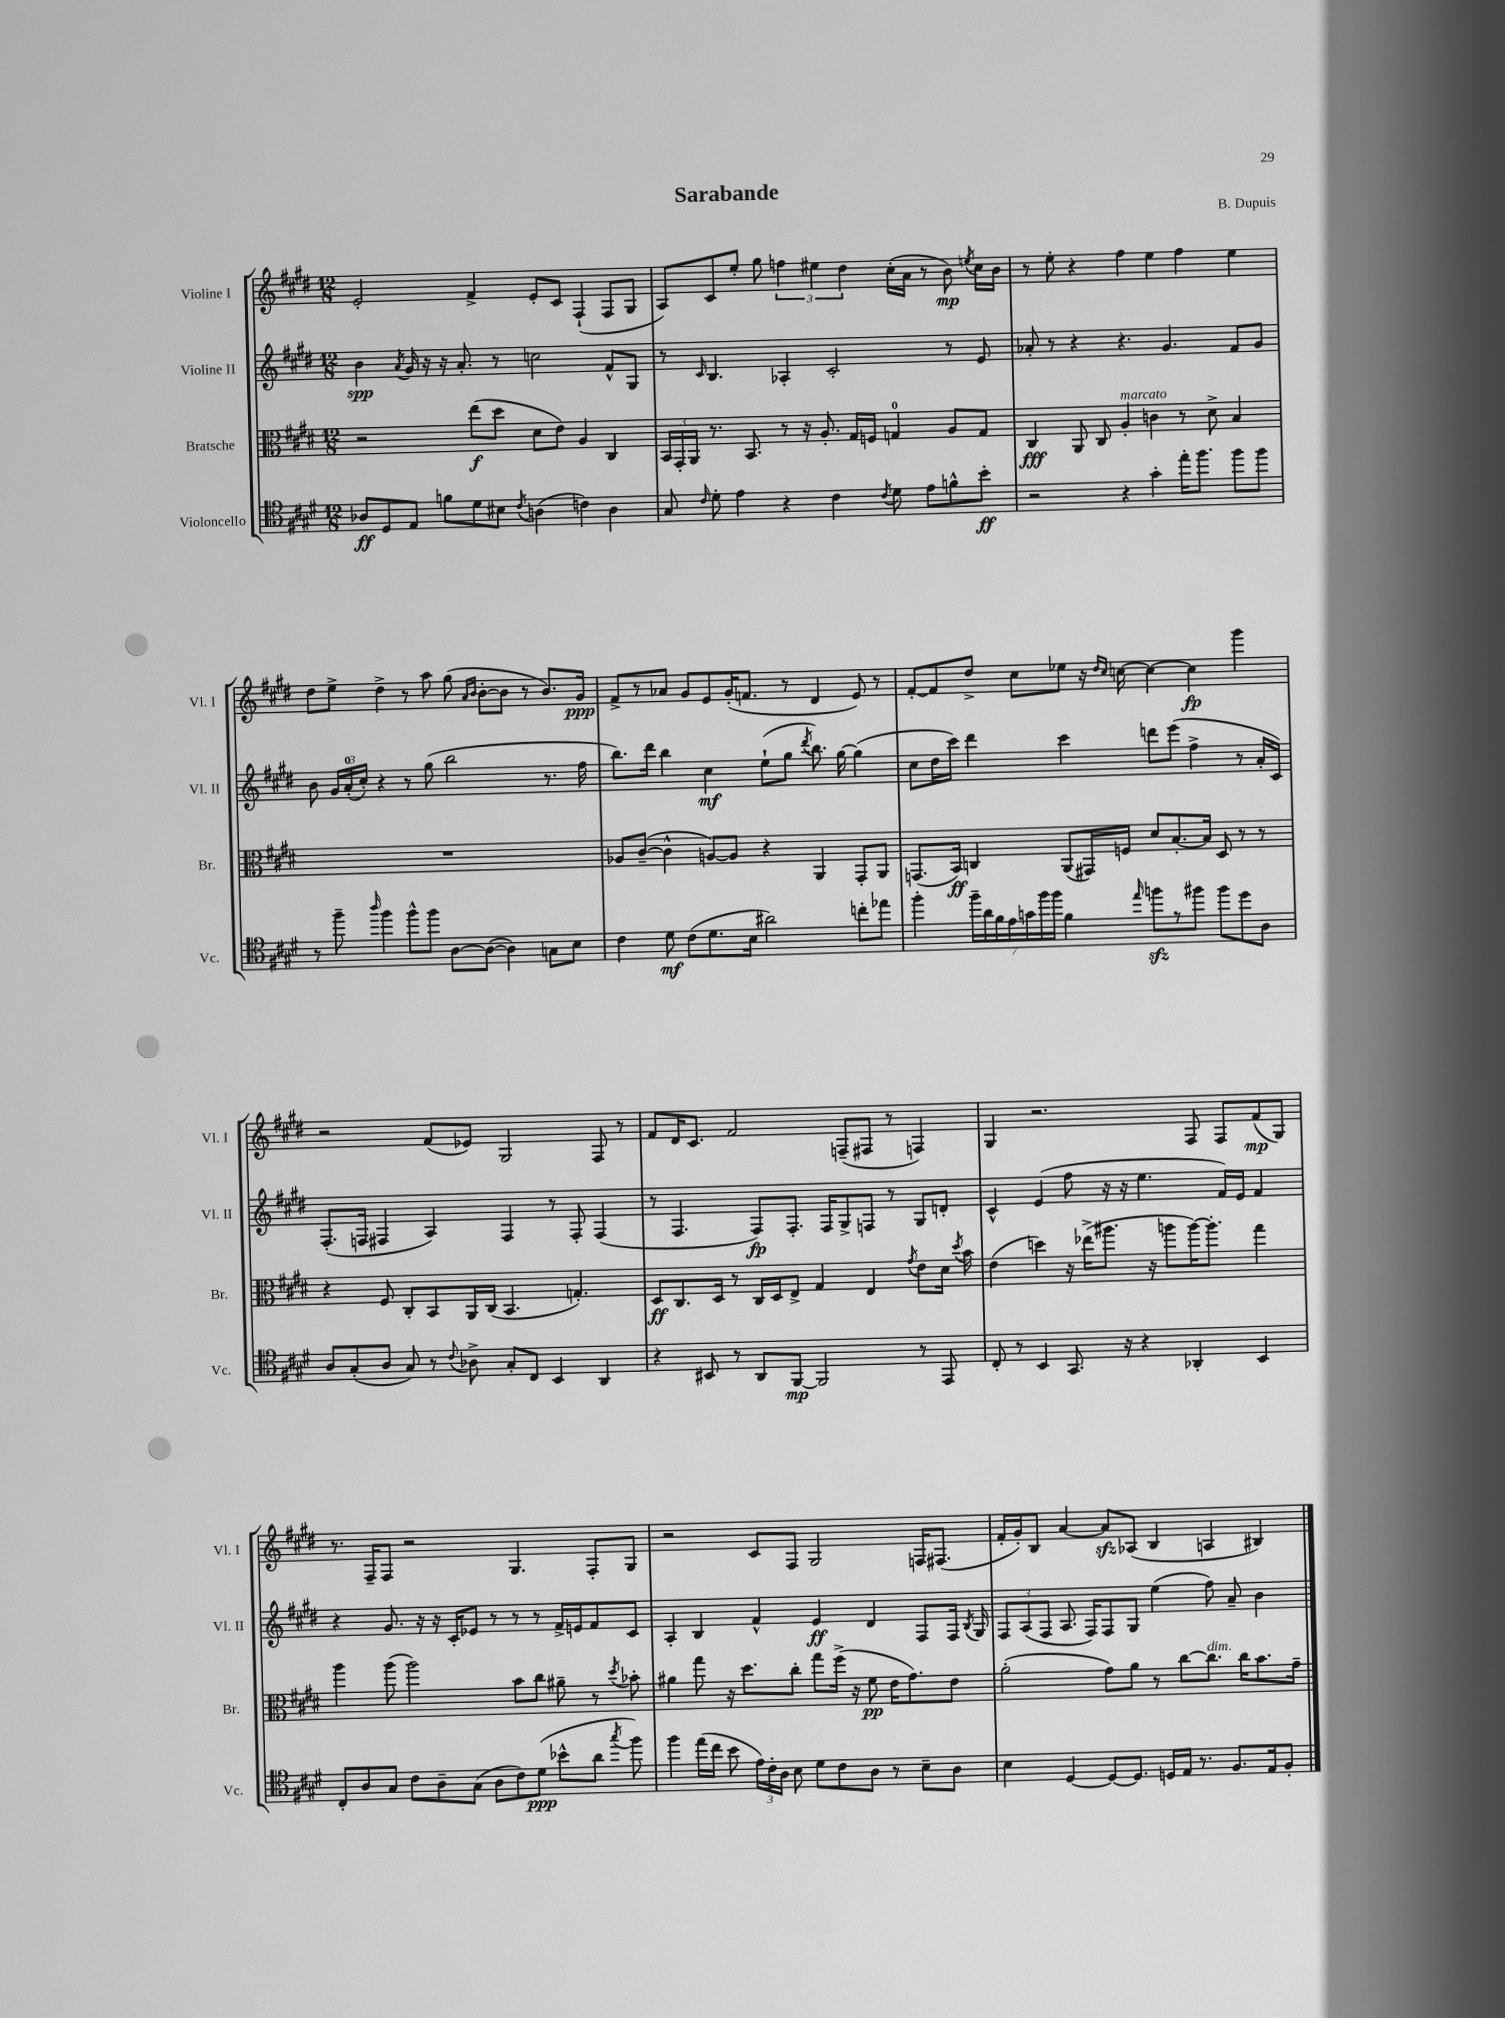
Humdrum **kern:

**kern	**kern	**kern	**kern
*staff4	*staff3	*staff2	*staff1
*clefC4	*clefC3	*clefG2	*clefG2
*k[f#c#g#d#]	*k[f#c#g#d#]	*k[f#c#g#d#]	*k[f#c#g#d#]
*M12/8	*M12/8	*M12/8	*M12/8
8A-	2r	4b	2e'
8D#	.	.	.
.	.	8qa	.
8E	.	16g#	.
.	.	16r	.
8f	.	16r	.
.	.	8.a'	.
8d#	(8ee	.	4f#^
8B#	8dd#	8r	.
8qc#	.	.	.
(4A	8d#	2cc	8e'
.	8e)	.	8c#
4c)	4A	.	(4F#`
4A	4C#	8f#^^	8F#
.	.	8G#	8G#
=	=	=	=
8G#	24BB	8r	8A)
.	24GG#'	.	.
.	24AA	.	.
16qqc#	.	16qqc#	.
8d#'	8.r	4.B	8c#
4e	.	.	8ee'
.	8.BB	.	.
.	.	.	8gg#
4r	8r	4A-'	6ff
.	16r	.	.
.	.	.	6ee#
.	8.A'	.	.
4c#	.	2c#'	.
.	.	.	6dd#
.	16G#	.	.
.	16F	.	.
8qc#	.	.	.
8d#	4G	.	(16cc#'
.	.	.	16a
8e	.	.	8r
8f^^	8A	8r	8b)
.	.	.	8qee
8b'	8G	8e	16cc#
.	.	.	16b
=	=	=	=
2r	4C#	8a-'	8r
.	.	8r	8ee'
.	8AA	4r	4r
.	8C#	.	.
4r	4A'	4.r	4ff#
4g#'	4c	.	4ee
.	.	4.g#	.
16ee'	8r	.	4ff#
8.ff#	.	.	.
.	8d#^	.	.
8ff#	4B	8f#	4ee
8ff#	.	8g#	.
=	=	=	=
8r	1.r	8b	8dd#
8ff#~	.	24g#	8ee^
.	.	(24a'	.
.	.	24cc#')	.
16qqaa	.	.	.
4ff#	.	4r	4dd#^
8ff#^^	.	8r	8r
8ff#	.	(8gg#	8aa
[8A	.	2bb	(8gg#
.	.	.	16qqa
.	.	.	16qqb
(8A_	.	.	[8b'
4A])	.	.	8b]
.	.	.	8r
8G	.	8.r	8.b)
8B	.	.	.
.	.	16ff#	16g#
=	=	=	=
4c#	8A-	8.bb)	8f#^
.	([8c#~	.	8r
.	.	16ddd#	.
8d#	4c#^^]	4bb	8a-
(8c#	.	.	8g#
8.d#	[8A)	4cc#	8e
.	8A]	.	(16g#'
16B	.	.	8.f
2a#)	4r	(8ee`	.
.	.	8gg#	8r
.	.	8qddd#	.
.	4AA	8.bb)	4d#
.	.	[16gg#	.
8cc'	8GG#'	(4gg#]	8e)
8ee-	8AA	.	8r
=	=	=	=
4ff#'	(8.GG	8cc#	[8f#'
.	.	16dd#	8f#]
.	16BB)	16ccc#)	.
28ff#~	4C	4ddd#	8dd#^
28a	.	.	.
28f#	.	.	.
28e	.	.	.
.	.	.	8cc#
28g	.	.	.
28ff#	.	.	.
28ff#	.	.	.
4f#	(8AA	4ccc#	8ee-
.	16GG#)	.	16r
.	.	.	16qqdd#
.	.	.	16qqcc#
.	16F	.	[16cc
16qqee	.	.	.
8ff	8d#	8ddd	4cc_
8r	[8.B'	(8eee	.
8ff#	.	4ff#^	4cc]
.	16B]	.	.
8ff#	8D#	.	.
8dd#	8r	8r	4ggg#
8A	8r	16a'	.
.	.	16c#)	.
=	=	=	=
8A	4r	(8.F#'	2r
(8G#'	.	.	.
.	.	16F	.
8A	8F#	4F#	.
8G#)	8C#'	.	.
8r	8BB	4A)	(8f#
8qqc#	.	.	.
8A-^	16AA	.	8e-)
.	(16C#	.	.
8G#'	4.BB	4F#	2G#
8C#	.	.	.
4BB	.	8r	.
.	4.G')	8F#'	.
4AA	.	(4F#	8F#
.	.	.	8r
=	=	=	=
4r	8D#	8r	8f#
.	8.C#	4.F#	16d#
.	.	.	8.c#
8BB#	.	.	.
.	16D#	.	.
8r	8r	.	2f#
8AA	16C#	8F#)	.
.	16D#	.	.
[8FF#	8E^	8.F#'	.
2FF#]	4G#	.	.
.	.	16F#	.
.	.	8G#^	(8F~
.	4E	8F	8F#
.	.	8r	8r
.	8qg#	.	.
8r	8e	8G#	4F)
8EE	16d#	8d'	.
.	8qdd#	.	.
.	16b	.	.
=	=	=	=
8C#'	(4e	4c#^^	4G#
8r	.	.	.
4BB	4dd)	(4e	2.r
8.GG#	16r	8ff#	.
.	(16ee-^	.	.
.	8.aa#	16r	.
16r	.	16r	.
4r	.	4.ee	.
.	16r	.	.
.	8aa	.	.
4AA-'	[16aa)	.	8F#
.	8.aa']	.	.
.	.	16f#)	8F#
.	.	16e	.
4BB	4gg#	4f#	(8f#
.	.	.	8G#)
=	=	=	=
8C#'	4aa	4r	8.r
8A	.	.	.
.	.	.	16F#~
8G#	(8aa	8.g#	8F#
8c#	2aa)	.	2r
.	.	16r	.
8A~	.	16r	.
.	.	16c#'	.
(8G#	.	8e-	.
8A	.	8r	.
8c#)	8b	8r	4.G#
(8d#	8cc#	8r	.
8b-^^	8a#~	16f#^	.
.	.	16e	.
8a	8r	8f#	8F#'
8qgg#	8qdd#	.	.
8ff#)	8b-'	8c#	8G#
=	=	=	=
4ff#	4a#	4A'	2r
(16ee	8gg#	4B	.
16cc#	.	.	.
8b	16r	.	.
.	8.dd#	.	.
24e)	.	4f#^^	8c#
24c#'	.	.	.
24A	.	.	.
8B	8cc#'	.	8F#
8d#	8gg#	4e	2G#
8c#	(16ff#^	.	.
.	16r	.	.
8A	8f#	4d#	.
8r	16e	.	.
.	8.g#)	.	.
8B~	.	8F#	16F
.	.	.	(8.F#
8A	8e	16F#	.
.	.	8qB	.
.	.	16G#	.
=	=	=	=
4B	(2a'	12F#	16f#'
.	.	.	16g#')
.	.	(12A	.
.	.	.	8B
.	.	12F#	.
[4D#	.	8.A	[4a
.	.	16F#)	.
8D#_	8g#)	8F#	8a]
8.D#]	8a	8G#	(8A-
.	8r	(4ee	4B
16D	.	.	.
16E	[8cc#	.	.
8.r	.	.	.
.	8.cc#]	8ff#)	4A
8.F#	.	8a~	.
.	16cc#	.	.
.	8.b	4b	4B#)
16E	.	.	.
8F#'	.	.	.
.	16g#~	.	.
==	==	==	==
*-	*-	*-	*-
